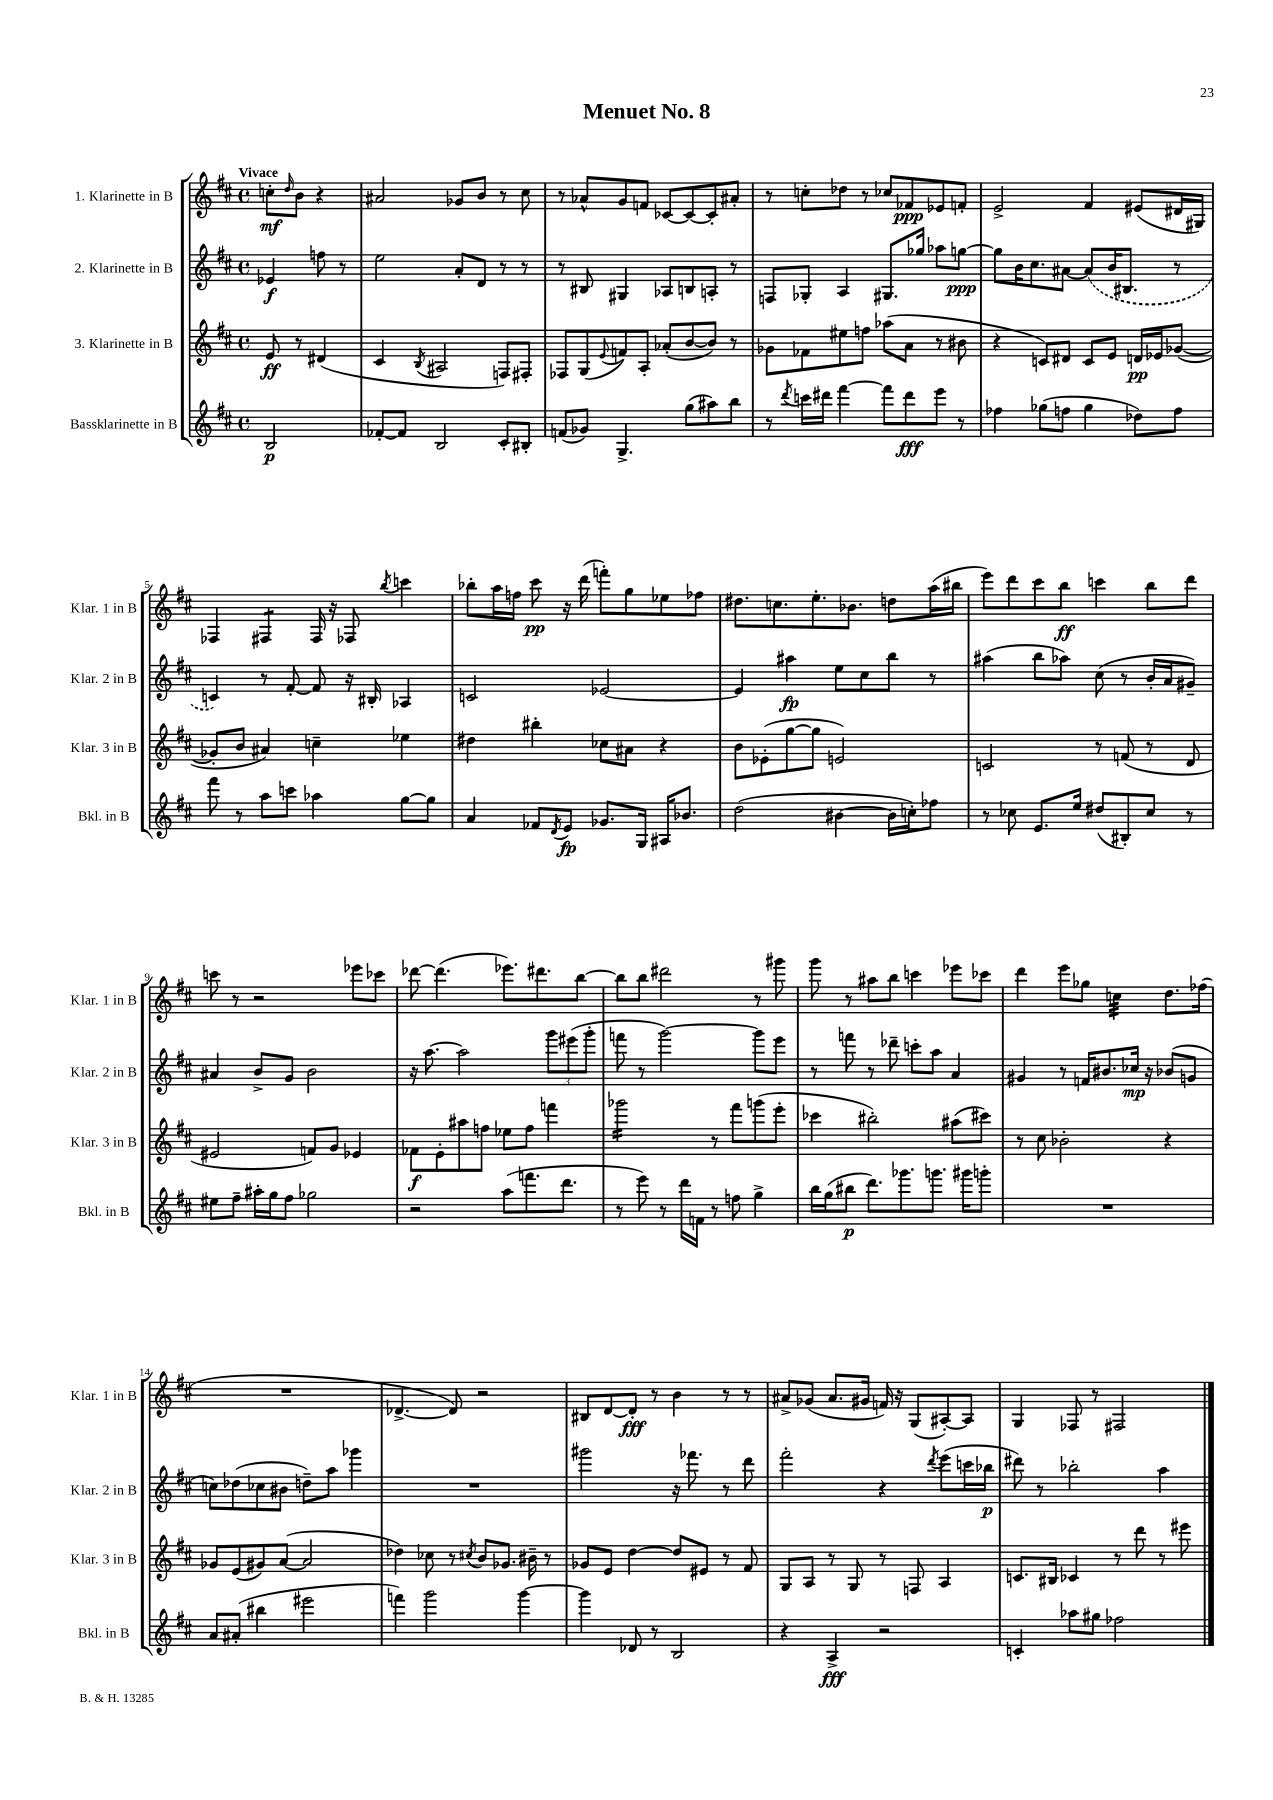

**kern	**kern	**kern	**kern
*staff4	*staff3	*staff2	*staff1
*clefG2	*clefG2	*clefG2	*clefG2
*k[f#c#]	*k[f#c#]	*k[f#c#]	*k[f#c#]
*M4/4	*M4/4	*M4/4	*M4/4
*met(c)	*met(c)	*met(c)	*met(c)
2B	8e	4e-	8cc'
.	.	.	16qqdd
.	8r	.	8b
.	(4d#	8ff	4r
.	.	8r	.
=	=	=	=
[8f-'	4c#	2ee	2a#
8f-]	.	.	.
.	8qB	.	.
2B	2A#	.	.
.	.	8a'	8g-
.	.	8d	8b
8c#'	8F)	8r	8r
8B#'	8F#'	8r	8cc#
=	=	=	=
(8f	8F-	8r	8r
8g-)	(8G	8B#	8a-^^
.	8qqe	.	.
4.G^	8f)	4G#	8g
.	8A'	.	8f
.	(8a-'	8A-	[8c-
(8gg	[8b	8B	8c-_
8aa#)	8b])	8A'	8c-']
8bb	8r	8r	8a#'
=	=	=	=
8r	8g-	8F	8r
8qddd	.	.	.
16ccc	8f-	8G-'	8cc'
16ddd#	.	.	.
[4fff#	8ee#	4A	8dd-
.	8ff	.	8r
8fff#]	(8aa-	8.G#	8cc-
8ddd#	8a	.	8f-
.	.	16gg-	.
8eee	8r	8aa-	8e-
8r	8b#	[8gg	8f'
=	=	=	=
4ff-	4r	8gg]	2e^
.	.	16b	.
.	.	8.cc#	.
(8gg-	8c)	.	.
8ff	8d#	[8a#	.
4gg-	8c	(8a#]	4f#
.	8e	16b	.
.	.	8.B#	.
8dd-)	16d	.	(8e#
.	16e-	.	.
8ff	([8g-	8r	16d#
.	.	.	16G#)
=	=	=	=
8fff#	8g-']	4c)	4F-
8r	8b	.	.
8aa	4a#)	8r	4F#
8ccc	.	[8f#'	.
4aa-	4cc~	8f#]	16F#
.	.	.	16r
.	.	16r	8F-
.	.	16B#'	.
.	.	.	8qbb
[8gg	4ee-	4A-	4ccc
8gg]	.	.	.
=	=	=	=
4a	4dd#	2c	8bb-'
.	.	.	16aa
.	.	.	16ff
8f-	4bb#'	.	8ccc#
8qd	.	.	.
8e	.	.	16r
.	.	.	(16ddd
8.g-	8cc-	[2e-	8fff')
.	8a#	.	8gg
16G	.	.	.
16A#	4r	.	8ee-
8.b-	.	.	.
.	.	.	8ff-
=	=	=	=
(2dd	8b	4e-]	8.dd#
.	(8e-'	.	.
.	.	.	8.cc
.	[8gg	4aa#	.
.	8gg]	.	8.ee'
[4b#	2e)	8ee	.
.	.	.	8.b-
.	.	8cc#	.
16b#]	.	8bb	8dd
16cc')	.	.	.
8ff-	.	8r	(16aa
.	.	.	16bb#
=	=	=	=
8r	2c	(4aa#	8eee)
8cc-	.	.	8ddd
8.e	.	8bb	8ccc#
.	.	8aa-)	8bb
16ee	.	.	.
(8dd#	8r	(8cc#	4ccc
8B#')	(8f	8r	.
8cc-	8r	16b'	8bb
.	.	16a	.
8r	8d	8g#~)	8ddd
=	=	=	=
8ee#	2e#	4a#	8ccc
8ff#~	.	.	8r
16aa#'	.	8b^	2r
16gg	.	.	.
8ff#	.	8g	.
2gg-	8f)	2b	.
.	8g	.	.
.	4e-	.	8eee-
.	.	.	8ccc-
=	=	=	=
2r	8f-	16r	[8ddd-
.	.	[8.aa	.
.	8e'	.	(4.ddd-]
.	8aa#	2aa]	.
.	8ff	.	.
(8aa	8ee-	.	8.eee-)
8.fff	8ff	.	.
.	.	.	8.ddd#
.	4fff	12ggg	.
8.ddd	.	.	.
.	.	(12eee#	.
.	.	.	[8bb
.	.	12ggg'	.
=	=	=	=
8r	2ggg-	8fff	8bb]
8eee)	.	8r	8bb
8r	.	[2ggg)	2ddd#
16ddd	.	.	.
16f	.	.	.
8r	8r	.	.
8ff	8fff#	.	.
4gg^	(8ggg	8ggg]	8r
.	8eee'	8eee	8ggg#
=	=	=	=
16bb	4ccc-	8r	8ggg
(16gg	.	.	.
8bb#	.	8fff	8r
8.ddd)	2bb#')	8r	8aa#
.	.	8ddd-~	8bb
8.ggg-	.	.	.
.	.	8ccc'	4ccc
8.ggg	.	8aa	.
.	(8aa#	4a	8eee-
16ggg#	.	.	.
8ggg'	8ccc#)	.	8ccc-
=	=	=	=
1r	8r	4g#	4ddd
.	8cc#	.	.
.	2b-'	8r	8eee
.	.	16f	8gg-
.	.	8.b#	.
.	.	.	4cc
.	.	16cc-	.
.	.	16r	.
.	4r	(8b-	8.dd
.	.	8g	.
.	.	.	(16ff-
=	=	=	=
8a	8g-	8cc)	1r
(8a#'	(8e	(8dd-	.
4bb#	8g#)	8cc-	.
.	([8a	8b#	.
2eee#	2a]	8dd~)	.
.	.	8aa	.
.	.	4ggg-	.
=	=	=	=
4fff)	4dd-)	1r	[4.d-^
2ggg	8cc-	.	.
.	8r	.	8d-])
.	8qcc#	.	.
.	8b	.	2r
.	8.g-	.	.
[4ggg	.	.	.
.	16b#~	.	.
.	8r	.	.
=	=	=	=
4ggg]	8g-	2ggg#	8B#
.	8e	.	[8d
8d-	[4dd	.	8d']
8r	.	.	8r
2B	8dd]	16r	4b
.	.	8.fff-	.
.	8e#	.	.
.	8r	8r	8r
.	8f#	8ddd	8r
=	=	=	=
4r	8G	2fff#'	8a#^
.	8A	.	(8g-
4A^	8r	.	8.a#
.	8G	.	.
.	.	.	16g#
2r	8r	4r	16f)
.	.	.	16r
.	8F	.	(8G
.	.	8qddd	.
.	4A	(8eee	[8A#')
.	.	16ccc	8A#]
.	.	16bb-	.
=	=	=	=
4c'	8.c	8ddd#)	4G
.	.	8r	.
.	16B#	.	.
8aa-	4c-	2bb-'	8F-
8gg#	.	.	8r
2ff-	8r	.	2F#
.	8ddd	.	.
.	8r	4aa	.
.	8eee#	.	.
==	==	==	==
*-	*-	*-	*-
